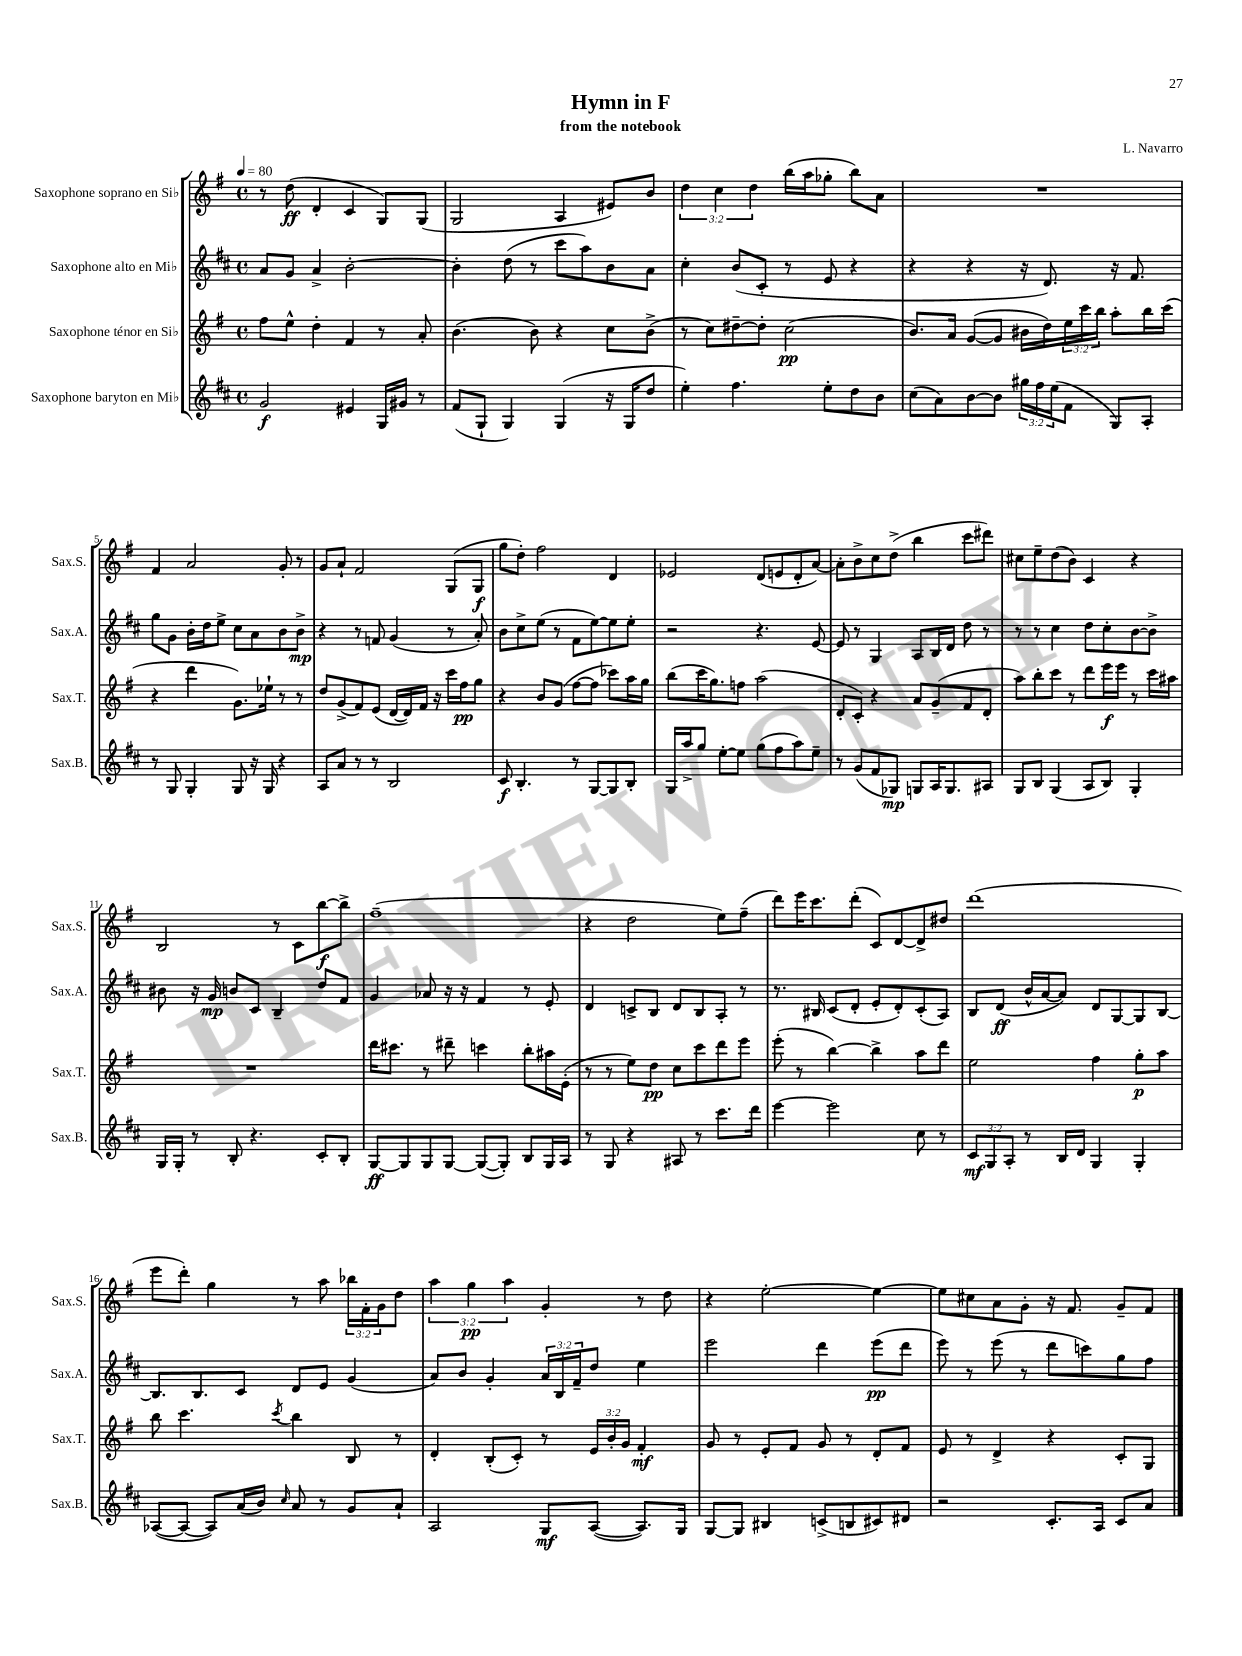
\header { title = "Hymn in F" composer = "L. Navarro" subtitle = "from the notebook" }
<<
\new StaffGroup <<
\new Staff = "s0" \with { instrumentName = "Saxophone soprano en Sib" shortInstrumentName = "Sax.S." } {
    \clef treble \key g \major \defaultTimeSignature \time 4/4 \override Staff.TupletNumber.text = #tuplet-number::calc-fraction-text \tempo 4 = 80
    r8 d''8\ff( d'4-. c'4 g8) g8( |
    g2 a4 eis'8) b'8 |
    \tuplet 3/2 { d''4 c''4 d''4 } b''16( a''16 ges''8-. b''8) a'8 |
    R1 |
    fis'4 a'2 g'8-. r8 |
    g'8 a'8-! fis'2 g8( g8\f |
    g''8 d''8-.) fis''2 d'4 |
    ees'2 d'8( e'8 d'8-. a'8~) |
    a'8-. b'8-> c''8 d''8->( b''4 c'''8 dis'''8) |
    cis''8 e''8-- d''8( b'8) c'4 r4 |
    b2 r8 c'8 b''8~\f b''8-> |
    fis''1--( |
    r4 d''2 e''8) fis''8--( |
    d'''8) e'''16 c'''8. d'''8-.( c'8) d'8~ d'8-> dis''8 |
    d'''1( |
    e'''8 d'''8-.) g''4 r8 a''8 \tuplet 3/2 { bes''16 fis'16-. g'16 } d''8 |
    \tuplet 3/2 { a''4 g''4\pp a''4 } g'4-. r8 d''8 |
    r4 e''2~-. e''4~ |
    e''8 cis''8 a'8 g'8-. r16 fis'8. g'8-- fis'8 \bar "|." |
}
\new Staff = "s1" \with { instrumentName = "Saxophone alto en Mib" shortInstrumentName = "Sax.A." } {
    \clef treble \key d \major \defaultTimeSignature \time 4/4 \override Staff.TupletNumber.text = #tuplet-number::calc-fraction-text
    a'8 g'8 a'4-> b'2~-. |
    b'4-. d''8( r8 cis'''8 a''8) b'8 a'8 |
    cis''4-. b'8( cis'8-. r8 e'8 r4 |
    r4 r4 r16 d'8.) r16 fis'8. |
    g''8 g'8 b'16-. d''16 e''8-> cis''8 a'8 b'8 b'8->\mp |
    r4 r8 f'8 g'4( r8 a'8-.) |
    b'8 cis''8-> e''8( r8 fis'8 e''8~) e''8 e''8-. |
    r2 r4. e'8~ |
    e'8 r8 g4 a8 b16 d'16 d''8 r8 |
    r8 r8 cis''4 d''8 cis''8-. b'8~ b'8-> |
    bis'8 r16 g'16\mp b'8 cis'8 b4-- d''8 fis'8 |
    g'4 aes'8 r16 r16 fis'4 r8 e'8-. |
    d'4 c'8-> b8 d'8 b8 a8-. r8 |
    r8. bis16 cis'8( d'8-. e'8-. d'8-.) cis'8-.( a8) |
    b8 d'8\ff( b'16-^ a'16~ a'8) d'8 g8~ g8 b8~ |
    b8. b8. cis'8 d'8 e'8 g'4( |
    a'8) b'8 g'4-. \tuplet 3/2 { a'16 b16 fis'16-- } d''8 e''4 |
    e'''2 d'''4 e'''8\pp( d'''8 |
    e'''8) r8 e'''8( r8 d'''8 c'''8) g''8 fis''8 \bar "|." |
}
\new Staff = "s2" \with { instrumentName = "Saxophone ténor en Sib" shortInstrumentName = "Sax.T." } {
    \clef treble \key g \major \defaultTimeSignature \time 4/4 \override Staff.TupletNumber.text = #tuplet-number::calc-fraction-text
    fis''8 e''8-^ d''4-. fis'4 r8 a'8-. |
    b'4.( b'8) r4 c''8 b'8->( |
    r8 c''8) dis''8~-- dis''8-. c''2\pp( |
    b'8.) a'16 g'8~( g'8 bis'16 d''16) \tuplet 3/2 { e''16 c'''16 b''16 } a''8-. b''16 c'''16( |
    r4 d'''4 g'8.) ees''16-! r8 r8 |
    d''8 g'8->( fis'8) e'8( d'16~ d'16) fis'16 r16 c'''16 fis''16\pp g''8 |
    r4 b'8 g'8( fis''8~ fis''8 ces'''8) a''16 g''16 |
    b''8( c'''16 g''8.) f''8 a''2( |
    d'8-. c'8-.) r4 a'8 g'8--( fis'8 d'8-. |
    a''8) b''8-. c'''8 r8 d'''8 e'''16\f e'''16 r8 c'''16 ais''16 |
    R1 |
    d'''16 cis'''8. r8 dis'''8-- c'''4 b''8-. ais''16 e'16-.( |
    r8 r8 e''8) d''8\pp c''8 c'''8 d'''8 e'''8 |
    e'''8-.( r8 b''4~) b''4-> a''8 d'''8 |
    e''2 fis''4 g''8-.\p a''8 |
    b''8 c'''4. \acciaccatura { c'''8 } b''4 b8 r8 |
    d'4-. b8-.( c'8-.) r8 \tuplet 3/2 { e'16 b'16-. g'16 } fis'4-.\mf |
    g'8 r8 e'8-. fis'8 g'8 r8 d'8-. fis'8 |
    e'8 r8 d'4-> r4 c'8-. g8 \bar "|." |
}
\new Staff = "s3" \with { instrumentName = "Saxophone baryton en Mib" shortInstrumentName = "Sax.B." } {
    \clef treble \key d \major \defaultTimeSignature \time 4/4 \override Staff.TupletNumber.text = #tuplet-number::calc-fraction-text
    g'2\f eis'4 g16 gis'16 r8 |
    fis'8( g8-! g4) g4( r16 g16 d''8 |
    e''4-.) fis''4. e''8-. d''8 b'8 |
    cis''8( a'8) b'8~ b'8 \tuplet 3/2 { gis''16 fis''16 e''16( } fis'8 g8) a8-. |
    r8 g8 g4-. g8 r16 g16 r4 |
    a8 a'8 r8 r8 b2 |
    cis'8\f b4.-. r8 g8~ g8 b8-. |
    g16 a''16-> g''8 e''8~-. e''8 g''8( fis''8 a''8) e''8-- |
    r8 g'8( fis'8 ges8\mp) g8 a16 g8. ais8 |
    g8 b8 g4( a8 b8) g4-. |
    g16 g16-. r8 b8-. r4. cis'8-. b8-. |
    g8~\ff g8 g8 g8~ g8~( g8-.) b8 g16 a16 |
    r8 g8 r4 ais8 r8 cis'''8. d'''16 |
    e'''4~ e'''2 cis''8 r8 |
    \tuplet 3/2 { cis'8\mf g8 a8-. } r8 b16 d'16 g4 g4-. |
    aes8~( aes8~ aes8) a'16( b'16) \grace { cis''16 } a'8 r8 g'8 a'8-! |
    a2 g8\mf a8~( a8.) g16 |
    g8~ g8 bis4 c'8->( b8 cis'8) dis'8 |
    r2 cis'8.-. a16 cis'8 a'8 \bar "|." |
}
>>
>>
